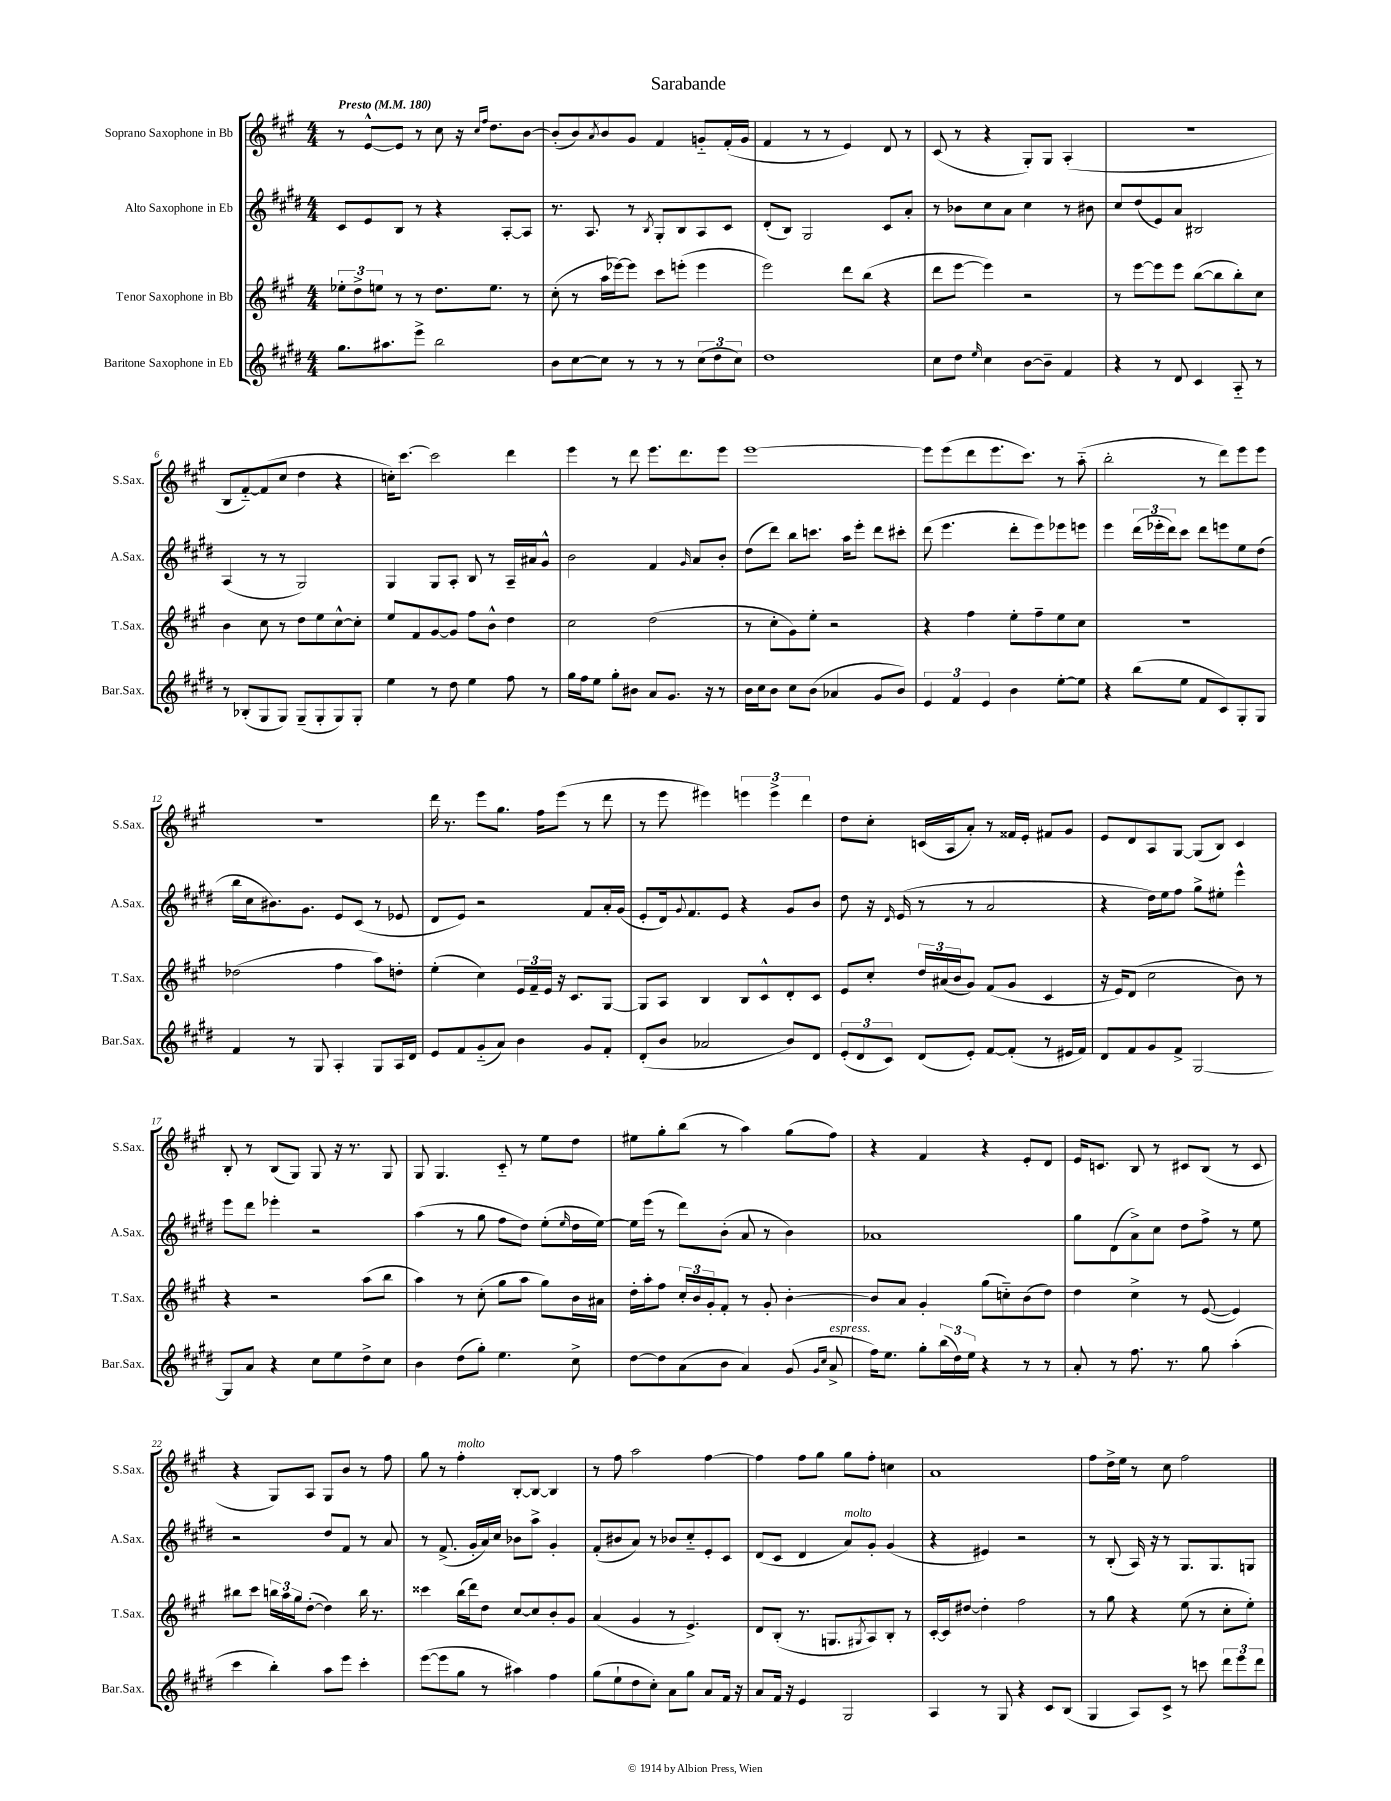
\header { title = "Sarabande" }
<<
\new StaffGroup <<
\new Staff = "s0" \with { instrumentName = "Soprano Saxophone in Bb" shortInstrumentName = "S.Sax." } {
    \clef treble \key a \major \numericTimeSignature \time 4/4 \tempo "Presto" 4 = 180
    r8 e'8~-^ e'8 r8 cis''8 r16 \grace { cis''16 fis''16 } d''8. b'8~ |
    b'8-.( b'8) \acciaccatura { a'8 } b'8 gis'8 fis'4 g'8-_ fis'16-.( g'16 |
    fis'4 r8 r8 e'4) d'8 r8 |
    cis'8( r8 r4 gis8-.) gis8 a4-.( |
    R1 |
    b8 fis'8~-_) fis'8( cis''8 d''4 r4 |
    c''16-.) cis'''8.~ cis'''2 d'''4 |
    e'''4 r8 d'''8 e'''8. d'''8. e'''8 |
    e'''1~ |
    e'''8 e'''8( d'''8 e'''8. cis'''8.) r8 a''8-_( |
    b''2-. r8 d'''8) e'''8 e'''8 |
    R1 |
    d'''16 r8. e'''8 gis''8. fis''16 e'''8( r8 d'''8 |
    r8 e'''8 eis'''4) \tuplet 3/2 { e'''4 e'''4-> d'''4 } |
    d''8 cis''8-. c'16( a16 a'8-.) r8 fisis'16 e'16-. fis'8 gis'8 |
    e'8 d'8 a8 gis8~ gis8( b8) cis'4 |
    b8-. r8 b8( gis8) gis8 r16 r8. gis8 |
    gis8 gis4. cis'8-_ r8 e''8 d''8 |
    eis''8 gis''8-. b''8( r8 a''4) gis''8( fis''8) |
    r4 fis'4 r4 e'8-. d'8 |
    e'16 c'8. b8 r8 cis'8 b8( r8 cis'8 |
    r4 gis8) a8 gis8 b'8 r8 fis''8 |
    gis''8 r8 fis''4-.^\markup { \italic "molto" } b8~-. b8~ b4 |
    r8 fis''8 a''2 fis''4~ |
    fis''4 fis''8 gis''8 gis''8 fis''8-. c''4 |
    a'1 |
    fis''8 d''16-> e''16 r8 cis''8 fis''2 \bar "|." |
}
\new Staff = "s1" \with { instrumentName = "Alto Saxophone in Eb" shortInstrumentName = "A.Sax." } {
    \clef treble \key e \major \numericTimeSignature \time 4/4
    cis'8 e'8 b8 r8 r4 a8~-. a8 |
    r8. a8. r8 \acciaccatura { b8 } gis8-. b8 a8 cis'8 |
    dis'8-.( b8) gis2 cis'8 a'8-. |
    r8 bes'8 cis''8 a'8 cis''4 r8 bis'8 |
    cis''8 dis''8( e'8) a'8 bis2 |
    a4( r8 r8 gis2) |
    gis4 gis8 a8-. b8 r8 a16-- ais'16 gis'8-^ |
    b'2 fis'4 \grace { gis'16 } a'8 b'8-. |
    dis''8( dis'''8) b''8 c'''8. a''16 e'''8-. dis'''8 cis'''8-. |
    dis'''8( e'''4. dis'''8-. e'''8) ees'''8 e'''8 |
    e'''4 \tuplet 3/2 { dis'''16( ees'''16-. dis'''16) } cis'''8 dis'''8 e'''8 e''8 dis''8( |
    b''16 cis''16 bis'8.) gis'8. e'8 cis'8( r8 ees'8 |
    dis'8 e'8) r2 fis'8 a'16-. gis'16( |
    e'8-. dis'16) \appoggiatura { gis'8 } fis'8. e'8 r4 gis'8 b'8 |
    dis''8 r16 \grace { dis'16 } e'16( r8 r8 a'2 |
    r4 dis''16) e''16 fis''8 gis''8-> eis''8-. e'''4-^ |
    e'''8 dis'''8 ees'''4-. r2 |
    a''4( r8 gis''8 fis''8 dis''8) e''8-.( \grace { e''16 } dis''16 e''16~) |
    e''16 e'''16( r8 dis'''8) b'8-.( a'8 r8 b'4) |
    aes'1 |
    gis''8 dis'8( a'8->) cis''8 dis''8 fis''8-> r8 e''8 |
    r2 dis''8 fis'8 r8 a'8 |
    r8 fis'8.->( gis'16-. a'16) cis''16 bes'8 a''8-> gis'4-. |
    fis'8-.( bis'8 a'8) r8 bes'8 cis''8-_ e'8-. cis'8 |
    dis'8( cis'8 dis'4 a'8^\markup { \italic "molto" }) gis'8-. gis'4( |
    r4 eis'4) r2 |
    r8 b8-.( a16) r16 r8 gis8. gis8. g8 \bar "|." |
}
\new Staff = "s2" \with { instrumentName = "Tenor Saxophone in Bb" shortInstrumentName = "T.Sax." } {
    \clef treble \key a \major \numericTimeSignature \time 4/4
    \tuplet 3/2 { ees''8-. d''8-> e''8 } r8 r8 d''8. e''8. r8 |
    cis''8-.( r8 a''16 ees'''16~) ees'''8 cis'''8 e'''8-.( e'''4 |
    e'''2) d'''8 b''8( r4 |
    d'''8 e'''8~ e'''4) r2 |
    r8 e'''8~ e'''8 e'''8 b''8~( b''8 b''8-.) cis''8 |
    b'4 cis''8 r8 d''8 e''8 cis''8~-^ cis''8-. |
    e''8 fis'8 gis'8~ gis'8 fis''8 b'8-^ d''4 |
    cis''2 d''2( |
    r8 cis''8-. gis'8) e''8-. r2 |
    r4 fis''4 e''8-. fis''8-- e''8 cis''8 |
    R1 |
    des''2( fis''4 a''8) d''8-. |
    e''4-.( cis''4) \tuplet 3/2 { e'16 fis'16-- e'16 } r16 cis'8. gis8~ |
    gis8 a8 b4 b8 cis'8-^ d'8-. cis'8 |
    e'8 cis''8-. \tuplet 3/2 { d''16 ais'16( b'16 } gis'8) fis'8( gis'8 cis'4 |
    r16 e'16) d'8( cis''2 b'8) r8 |
    r4 r2 a''8( b''8 |
    a''4) r8 cis''8-.( gis''8 a''8 gis''8) b'16 ais'16 |
    d''16-. a''16-. fis''8 \tuplet 3/2 { cis''16-. b'16 gis'16-. } fis'8-. r8 gis'8-. b'4~-. |
    b'8 a'8 gis'4-. gis''8( c''8-_) b'8( d''8) |
    d''4 cis''4-> r8 e'8~( e'4) |
    bis''8 cis'''8 \tuplet 3/2 { b''16 a''16 gis''16 } d''8~-.( d''4) b''16 r8. |
    cisis'''4 b''16( d'''16) d''8 cis''8~ cis''8 b'8-. gis'8 |
    a'4( gis'4 r8 e'4.->) |
    d'8 b8-.( r8. g8. \acciaccatura { gis8 } a8) b8-. r8 |
    cis'16~-. cis'16 dis''8~ dis''4-. fis''2 |
    r8 gis''8 r4 e''8( r8 cis''8-. e''8-.) \bar "|." |
}
\new Staff = "s3" \with { instrumentName = "Baritone Saxophone in Eb" shortInstrumentName = "Bar.Sax." } {
    \clef treble \key e \major \numericTimeSignature \time 4/4
    gis''8. ais''8. e'''8-> b''2 |
    b'8 cis''8~ cis''8 r8 r8 r8 \tuplet 3/2 { cis''8( dis''8 cis''8) } |
    dis''1 |
    cis''8 dis''8 \grace { e''16 } cis''4 b'8~ b'8-- fis'4 |
    r4 r8 dis'8 cis'4 a8-_ r8 |
    r8 bes8-.( gis8 gis8) gis8--( gis8-. gis8) gis8-. |
    e''4 r8 dis''8 e''4 fis''8 r8 |
    gis''16 fis''16 e''8 gis''8-. bis'8 a'8 gis'8. r16 r8 |
    b'16 cis''16 b'8 cis''8 b'8( aes'4 gis'8 b'8) |
    \tuplet 3/2 { e'4 fis'4 e'4 } b'4 e''8~-. e''8 |
    r4 b''8( e''8 fis'8 cis'8) gis8-. gis8 |
    fis'4 r8 gis8 a4-. gis8 a16 dis'16 |
    e'8 fis'8 gis'8-_( a'8) b'4 gis'8 fis'8-. |
    dis'8-.( b'8 aes'2 b'8) dis'8 |
    \tuplet 3/2 { e'8-.( dis'8 cis'8) } dis'8( e'8-.) fis'8~ fis'8-.( r8 eis'16 fis'16) |
    dis'8 fis'8 gis'8 fis'8-> gis2~ |
    gis8 a'8 r4 cis''8 e''8 dis''8-> cis''8 |
    b'4 dis''8( gis''8-.) e''4. cis''8-> |
    dis''8~ dis''8 a'8( b'8 a'4) gis'8( \grace { gis'16 cis''16 } a'8->^\markup { \italic "espress." } |
    fis''16) e''8. gis''8-. \tuplet 3/2 { b''16( dis''16) e''16 } r4 r8 r8 |
    a'8-. r8 fis''8. r8. gis''8 a''4-.( |
    cis'''4 b''4-.) a''8 e'''8 cis'''4-. |
    e'''8~( e'''8 gis''8 r8 ais''4) fis''4 |
    gis''8( e''8-! dis''8 cis''8-.) a'8 gis''8 a'8 fis'16 r16 |
    a'8 fis'16 r16 e'4 gis2 |
    a4 r8 gis8 r4 cis'8 b8( |
    gis4 a8) cis'8-> r8 c'''8 \tuplet 3/2 { dis'''8 e'''8 dis'''8 } \bar "|." |
}
>>
>>
